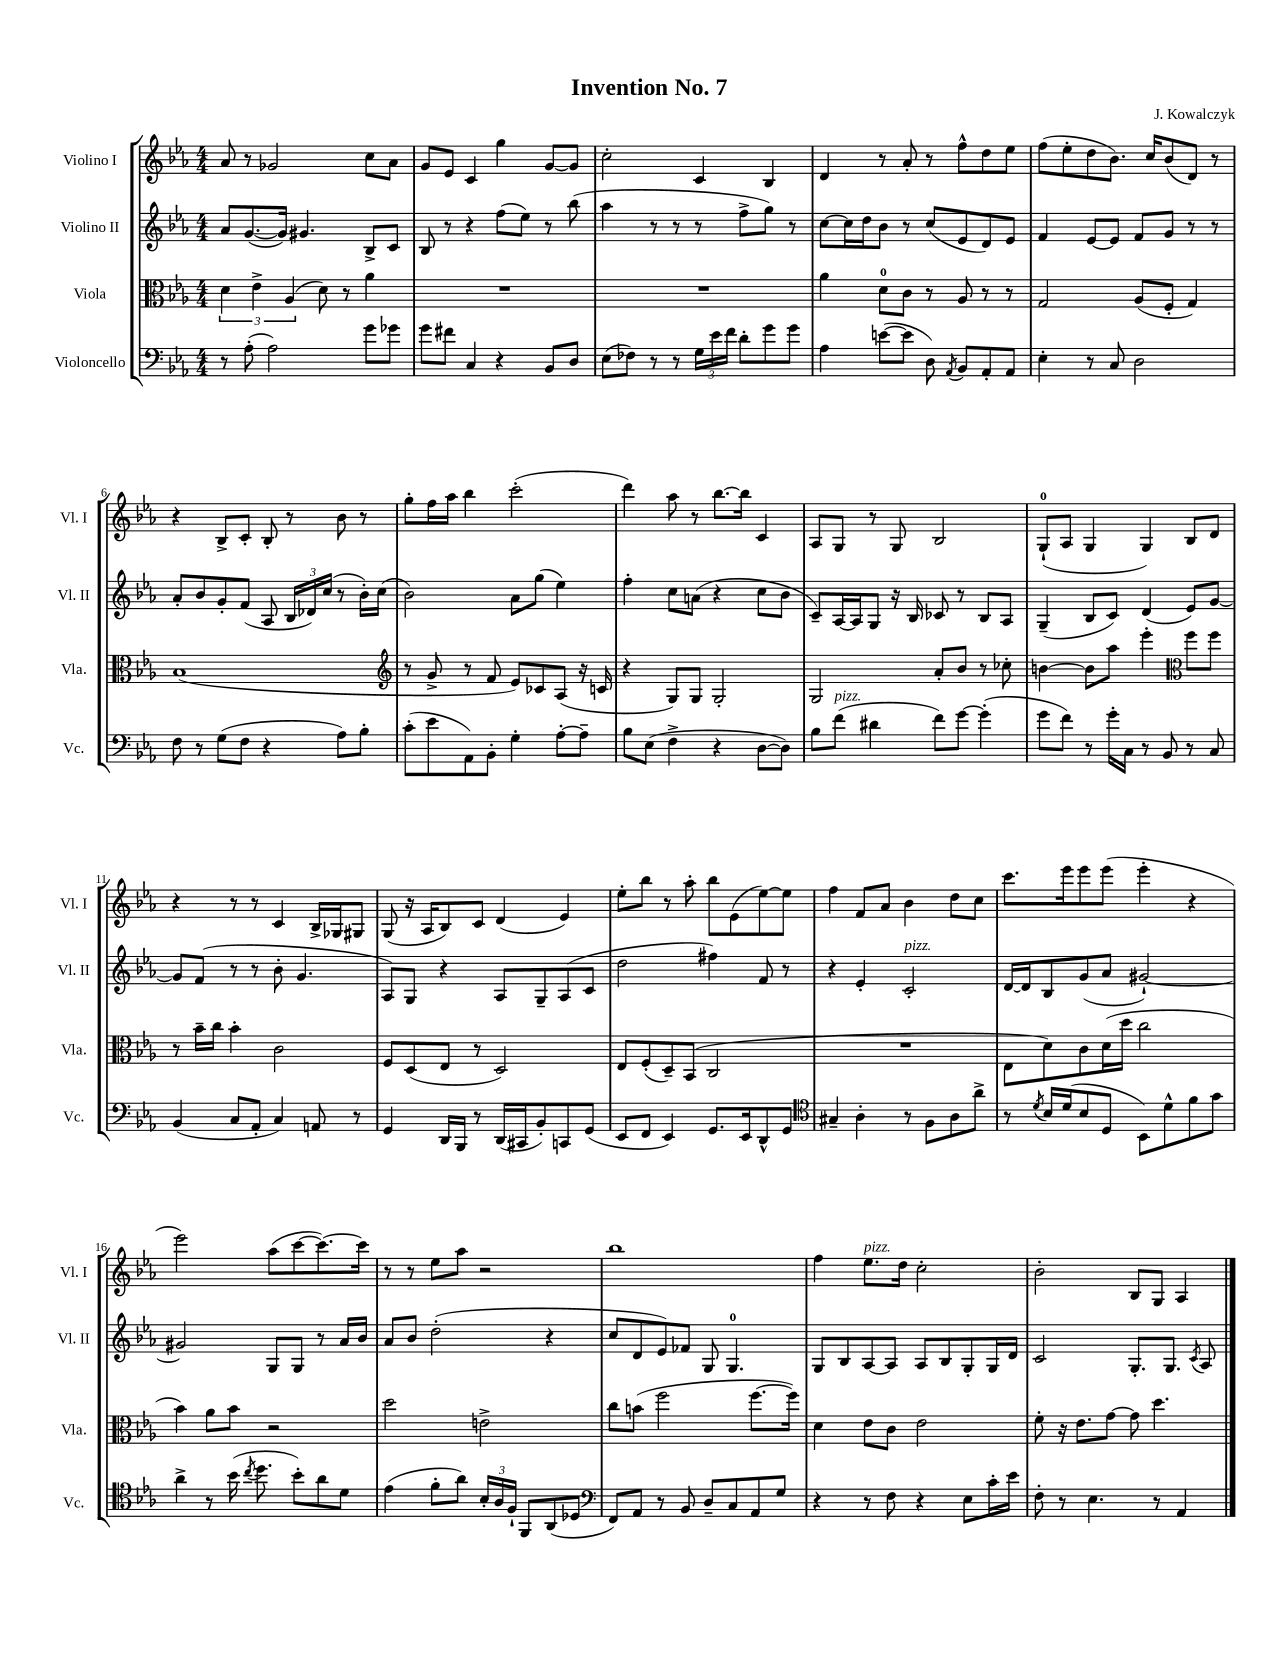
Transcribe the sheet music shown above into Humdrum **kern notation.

**kern	**kern	**kern	**kern
*part4	*part3	*part2	*part1
*staff4	*staff3	*staff2	*staff1
*I"Violoncello	*I"Viola	*I"Violino II	*I"Violino I
*I'Vc.	*I'Vla.	*I'Vl. II	*I'Vl. I
*clefF4	*clefC3	*clefG2	*clefG2
*k[b-e-a-]	*k[b-e-a-]	*k[b-e-a-]	*k[b-e-a-]
*M4/4	*M4/4	*M4/4	*M4/4
=1	=1	=1	=1
8r	6d\	8a-/L	8a-/
(8A-'\	.	([8.g/	8r
.	6e-^\	.	.
2A-\)	.	.	2g-X/
.	.	16g/Jk])	.
.	(6A-/	.	.
.	.	4.g#X/	.
.	8d\)	.	.
.	8r	.	.
8g\L	4a-\	8B-^/L	8cc\L
8g-X\J	.	8c/J	8a-\J
=2	=2	=2	=2
8g\L	1r	8B-/	8g/L
8f#X\J	.	8r	8e-/J
4C/	.	4r	4c/
4r	.	(8ff\L	4gg\
.	.	8ee-\J)	.
8BB-/L	.	8r	[8g/L
8D/J	.	(8bb-\	8g/J]
=3	=3	=3	=3
(8E-\L	1r	4aa-\	2cc'\
8F-X\J)	.	.	.
8r	.	8r	.
8r	.	8r	.
24G\LL	.	8r	4c/
24e-\	.	.	.
24f\JJ	.	.	.
8d'\L	.	8ff^\L	.
8g\	.	8gg\J)	4B-/
8g\J	.	8r	.
=4	=4	=4	=4
4A-\	4a-\	[8cc\L	4d/
.	.	16cc\L]	.
.	.	16dd\J	.
([8en\L	8d\L	8b-\J	8r
8e\J]	8c\J	8r	8a-'/
8D\)	8r	(8cc/L	8r
8qAA-/	.	.	.
8BB-/L	8A-/	8e-/	8ff^^\L
8AA-'/	8r	8d/)	8dd\
8AA-/J	8r	8e-/J	8ee-\J
=5	=5	=5	=5
4E-'\	2G/	4f/	(8ff\L
.	.	.	8ee-'\
8r	.	[8e-/L	8dd\
8C/	.	8e-/J]	8.b-\J)
2D\	(8A-/L	8f/L	.
.	.	.	16cc/KL
.	8F'/J	8g/J	(8b-/
.	4G/)	8r	8d/J)
.	.	8r	8r
!!LO:LB:g=z
=6	=6	=6	=6
8F\	(1B-	8a-'/L	4r
8r	.	8b-/	.
(8G\L	.	8g'/	8B-^/L
8F\J	.	(8f/J	8c'/J
4r	.	8A-/	8B-'/
.	.	24B-/LL	8r
.	.	24d-X/)	.
.	.	(24cc/JJ	.
8A-\L)	.	8r	8b-\
8B-'\J	.	16b-'\LL)	8r
.	.	(16cc\JJ	.
=7	=7	=7	=7
*	*clefG2	*	*
(8c'\L	8r	2b-\)	8gg'\L
8e-\	8g^/	.	16ff\L
.	.	.	16aa-\JJ
8AA-\)	8r	.	4bb-\
8BB-'\J	8f/	.	.
4G'\	8e-/L)	8a-\L	(2ccc'\
.	8c-X/	(8gg\J	.
[8A-'\L	(8A-/J	4ee-\)	.
8A-~\J]	16r	.	.
.	16cn/	.	.
=8	=8	=8	=8
8B-\L	4r	4ff'\	4ddd\)
(8E-\J	.	.	.
4F^\	8G/L)	8cc\L	8aa-\
.	8G/J	(8an\J	8r
4r	2G'/	4r	[8.bb-\L
.	.	.	16bb-\Jk]
[8D\L	.	8cc\L	4c/
8D\J])	.	8b-\J	.
=9	=9	=9	=9
8B-\L	2G/	8c~/L)	8A-/L
!LO:TX:a:i:t=pizz.	!	!	!
(8f\J	.	[16A-/L	8G/J
.	.	16A-/J]	.
4d#X\	.	8G/J	8r
.	.	16r	8G/
.	.	16B-/	.
8f\L)	8a-'/L	8c-X/	2B-/
[8g\J	8b-/J	8r	.
(4g'\]	8r	8B-/L	.
.	8cc-X'\	8A-/J	.
=10	=10	=10	=10
8g\L	[4bn\	(4G~/	(8G`/L
8f\J)	.	.	8A-/J
8r	8b\L]	8B-/L	4G/
16g'\LL	8aa-\J	8c/J)	.
16C\JJ	.	.	.
8r	4eee-'\	(4d/	4G/)
8BB-/	.	.	.
*	*clefC3	*	*
8r	8ff\L	8e-/L)	8B-/L
8C/	8ff\J	[8g/J	8d/J
!!LO:LB:g=z
=11	=11	=11	=11
(4BB-/	8r	8g/L]	4r
.	16b-~\LL	(8f/J	.
.	16cc\JJ	.	.
8C/L	4b-'\	8r	8r
8AA-'/J	.	8r	8r
4C/)	2c\	8b-'\	4c/
.	.	4.g/	.
8AAn/	.	.	16B-^/LL
.	.	.	16G-X/J
8r	.	.	8G#X/J
=12	=12	=12	=12
4GG/	8F/L	8A-/L)	(8G/
.	(8D/	8G/J	16r
.	.	.	16A-/KL
16DD/LL	8E-/J	4r	8B-/)
16BBB-/JJ	.	.	.
8r	8r	.	8c/J
(16DD/LL	2D/)	8A-/L	(4d/
16CC#X/J	.	.	.
8BB-'/)	.	8G~/	.
8CCn/	.	(8A-/	4e-/)
(8GG/J	.	8c/J	.
=13	=13	=13	=13
8EE-/L	8E-/L	2dd\	8ee-'\L
8FF/J	(8F'/	.	8bb-\J
4EE-/)	8D~/)	.	8r
.	(8BB-/J	.	8aa-'\
8.GG/L	2C/	4ff#X\)	8bb-\L
.	.	.	(8e-\
16EE-/k	.	.	.
8DD^^/	.	8f/	[8ee-\)
8GG/J	.	8r	8ee-\J]
=14	=14	=14	=14
*clefC4	*	*	*
4G#X~/	1r	4r	4ff\
4A-'\	.	4e-'/	8f/L
.	.	.	8a-/J
!	!	!LO:TX:a:i:t=pizz.	!
8r	.	2c'/	4b-\
8F\L	.	.	.
8A-\	.	.	8dd\L
8a-^\J	.	.	8cc\J
=15	=15	=15	=15
8r	8E-\L	[16d/LL	8.ccc\L
.	.	16d/J]	.
8qd/	.	.	.
16B-/LL	8d\)	8B-/	.
(16d/J	.	.	16eee-\k
8B-/	8c\	(8g/	8eee-\
8D/J	(16d\L	8a-/J	(8eee-\J
.	16dd\JJ	.	.
8BB-\L)	2cc\	[2g#X`/)	4eee-'\
8d^^\	.	.	.
8f\	.	.	4r
8g\J	.	.	.
!!LO:LB:g=z
=16	=16	=16	=16
4a-^\	4b-\)	2g#X/]	2eee-\)
8r	8a-\L	.	.
(16b-\	8b-\J	.	.
8qcc/	.	.	.
8.dd\	.	.	.
.	2r	8G/L	(8aa-\L
8b-'\L)	.	8G/J	[8ccc\
8a-\	.	8r	8.ccc\_)
8d\J	.	16a-/LL	.
.	.	16b-/JJ	16ccc\Jk]
=17	=17	=17	=17
(4e-\	2dd\	8a-/L	8r
.	.	8b-/J	8r
8f'\L	.	(2dd'\	8ee-\L
8a-\J)	.	.	8aa-\J
24B-'/LL	2en^\	.	2r
24A-/	.	.	.
24F`/JJ	.	.	.
8FF/L	.	.	.
(8AA-/	.	4r	.
8D-X/J	.	.	.
=18	=18	=18	=18
*clefF4	*	*	*
8FF/L)	8cc\L	8cc/L	1bb-
8AA-/J	(8bn\J	8d/	.
8r	2ff\	8e-/)	.
8BB-/	.	8f-X/J	.
8D~/L	.	8G/	.
8C/	.	4.G/	.
8AA-/	[8.ff\L	.	.
8G/J	.	.	.
.	16ff\Jk])	.	.
=19	=19	=19	=19
4r	4d\	8G/L	4ff\
.	.	8B-/	.
!	!	!	!LO:TX:a:i:t=pizz.
8r	8e-\L	[8A-/	8.ee-\L
8F\	8c\J	8A-/J]	.
.	.	.	16dd\Jk
4r	2e-\	8A-/L	2cc'\
.	.	8B-/	.
8E-\L	.	8G'/	.
16c'\L	.	16G/L	.
16e-\JJ	.	16d/JJ	.
=20	=20	=20	=20
8F'\	8f'\	2c/	2b-'\
8r	16r	.	.
.	8.e-\L	.	.
4.E-\	.	.	.
.	[8g\J	.	.
.	8g\]	8.G'/L	8B-/L
8r	4.dd\	.	8G/J
.	.	8.G/J	.
4AA-/	.	.	4A-/
.	.	8qc/	.
.	.	8A-/	.
==	==	==	==
*-	*-	*-	*-
